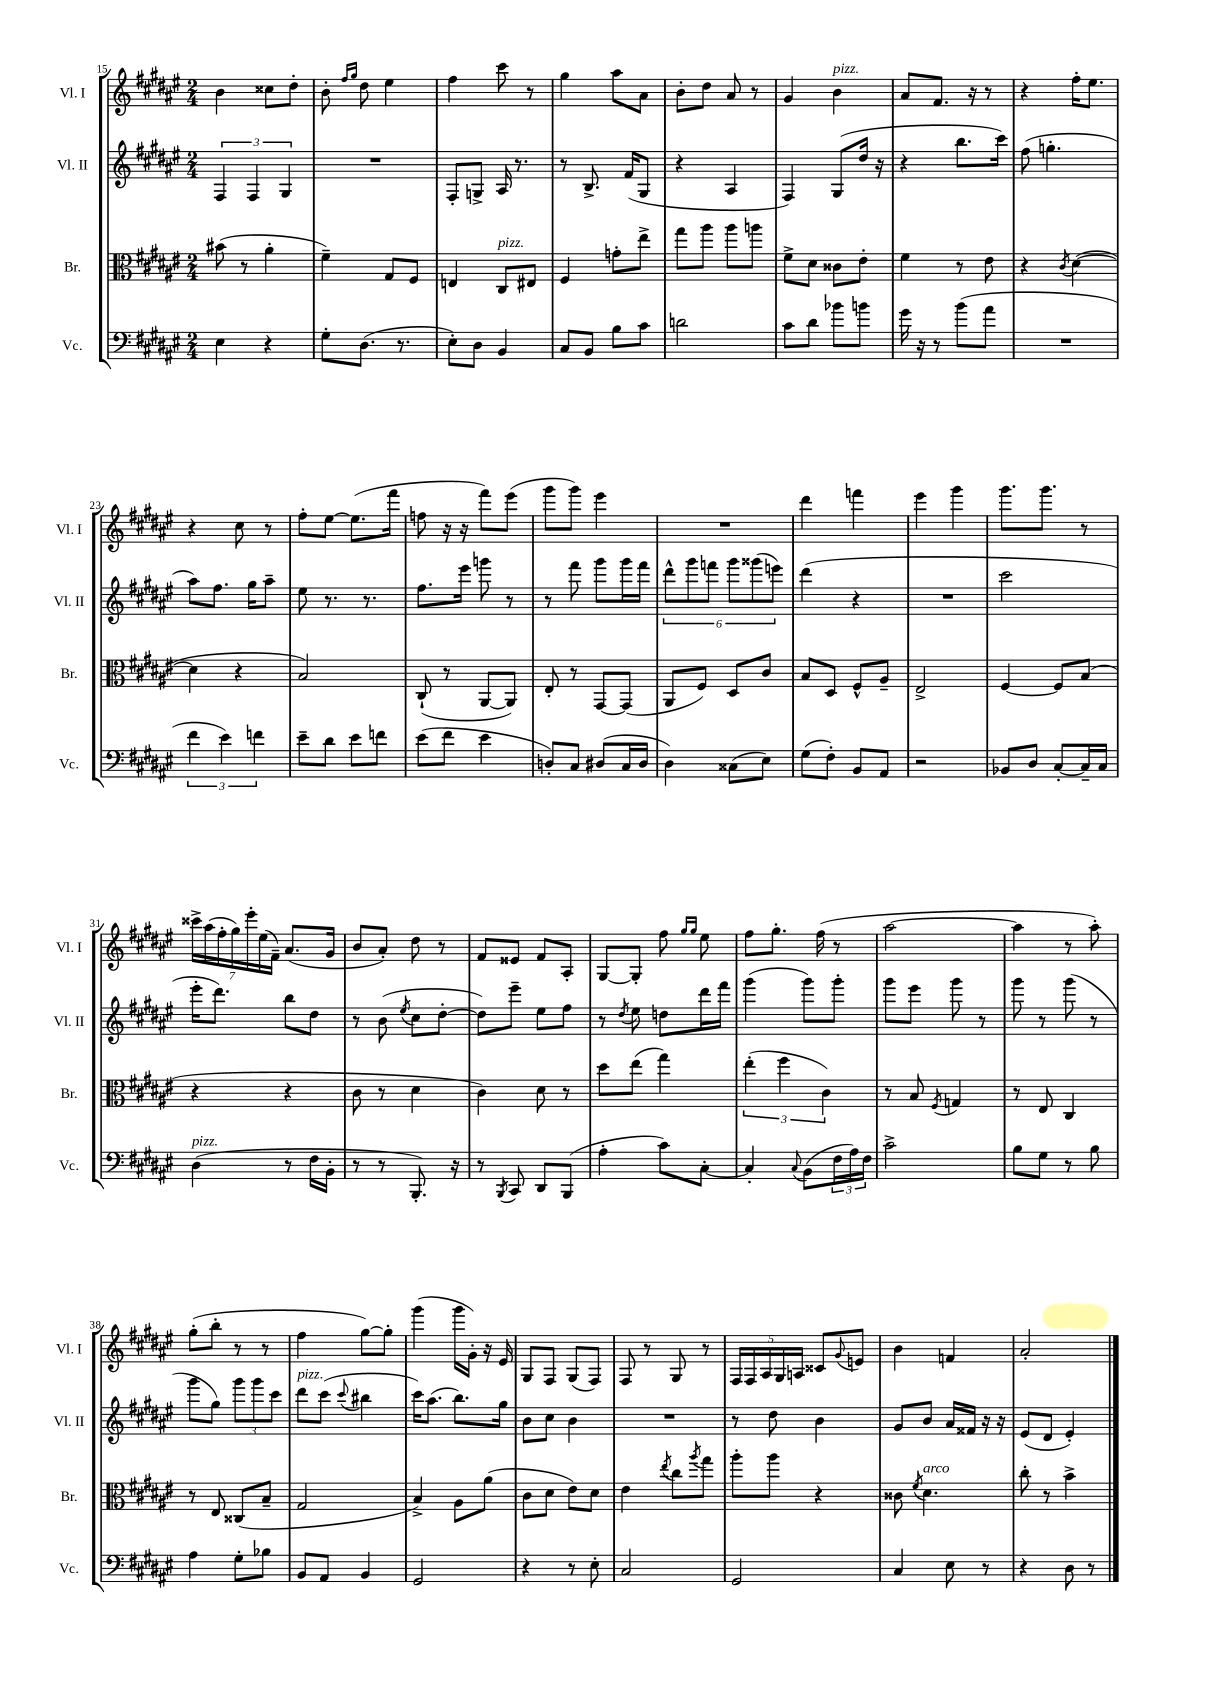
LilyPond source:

<<
\new StaffGroup <<
\new Staff = "s0" \with { instrumentName = "Vl. I" shortInstrumentName = "Vl. I" } {
    \clef treble \key fis \major \numericTimeSignature \time 2/4
    b'4 cisis''8 dis''8-. |
    b'8-. \grace { fis''16 gis''16 } dis''8 eis''4 |
    fis''4 cis'''8 r8 |
    gis''4 ais''8 ais'8 |
    b'8-. dis''8 ais'8 r8 |
    gis'4 b'4^\markup { \italic "pizz." } |
    ais'8 fis'8. r16 r8 |
    r4 fis''16-. eis''8. |
    r4 cis''8 r8 |
    fis''8-. eis''8~ eis''8.( fis'''16 |
    f''8 r16 r16 fis'''8) eis'''8( |
    gis'''8 gis'''8) eis'''4 |
    R2 |
    dis'''4 f'''4 |
    eis'''4 gis'''4 |
    gis'''8. gis'''8. r8 |
    \tuplet 7/4 { cisis'''16-> ais''16( fis''16-. gis''16) eis'''16-. eis''16( fis'16--) } ais'8.( gis'16 |
    b'8 ais'8-.) dis''8 r8 |
    fis'8 eisis'8 fis'8 ais8-. |
    gis8~ gis8-. fis''8 \grace { gis''16 gis''16 } eis''8 |
    fis''8 gis''8.-. fis''16( r8 |
    ais''2~ |
    ais''4 r8 ais''8-.) |
    gis''8-.( b''8-. r8 r8 |
    fis''4 gis''8~) gis''8-. |
    gis'''4( gis'''16 gis'16-.) r16 eis'16 |
    gis8 fis8 gis8( fis8) |
    fis8 r8 gis8 r8 |
    \tuplet 5/4 { fis16 fis16 ais16 gis16 a16 } cisis'8 \appoggiatura { gis'8 } e'8 |
    b'4 f'4 |
    ais'2-. \bar "|." |
}
\new Staff = "s1" \with { instrumentName = "Vl. II" shortInstrumentName = "Vl. II" } {
    \clef treble \key fis \major \numericTimeSignature \time 2/4
    \tuplet 3/2 { fis4 fis4 gis4 } |
    R2 |
    fis8-. g8-> ais16 r8. |
    r8 b8.-> fis'16( gis8 |
    r4 ais4 |
    fis4) gis8( dis''16 r16 |
    r4 b''8. cis'''16) |
    fis''8( g''4.-. |
    ais''8) fis''8. gis''16 ais''8-- |
    eis''8 r8. r8. |
    fis''8. eis'''16 g'''8 r8 |
    r8 fis'''8 gis'''8 gis'''16 fis'''16 |
    \tuplet 6/4 { dis'''8-^ gis'''8 f'''8 gis'''8 gisis'''8( e'''8) } |
    dis'''4( r4 |
    R2 |
    cis'''2 |
    eis'''16-. dis'''8.) b''8 dis''8 |
    r8 b'8( \acciaccatura { eis''8 } cis''8 dis''8~-. |
    dis''8) eis'''8-- eis''8 fis''8 |
    r8 \acciaccatura { dis''8 } eis''8 d''8 dis'''16 fis'''16 |
    gis'''4( gis'''8) gis'''8-. |
    gis'''8 eis'''8 gis'''8 r8 |
    gis'''8 r8 gis'''8( r8 |
    gis'''8 gis''8) \tuplet 3/2 { gis'''8 gis'''8 cis'''8 } |
    dis'''8^\markup { \italic "pizz." } cis'''8( \appoggiatura { cis'''8 } bis''4 |
    cis'''16) ais''8.( b''8.) gis''16 |
    b'8 cis''8 b'4 |
    R2 |
    r8 dis''8 b'4 |
    gis'8 b'8 ais'16 fisis'16 r16 r16 |
    eis'8( dis'8 eis'4-.) \bar "|." |
}
\new Staff = "s2" \with { instrumentName = "Br." shortInstrumentName = "Br." } {
    \clef alto \key fis \major \numericTimeSignature \time 2/4
    bis'8( r8 ais'4-. |
    fis'4--) gis8 fis8 |
    e4 cis8^\markup { \italic "pizz." } eis8 |
    fis4 g'8-. eis''8-> |
    gis''8 ais''8 ais''8 a''8 |
    fis'8-> dis'8 cisis'8 eis'8-. |
    fis'4 r8 eis'8 |
    r4 \acciaccatura { cis'8 } dis'4~( |
    dis'4 r4 |
    b2) |
    cis8-!( r8 ais,8~ ais,8) |
    eis8-. r8 gis,8~ gis,8( |
    ais,8 fis8) dis8 cis'8 |
    b8 dis8 fis8-^ ais8-- |
    eis2-> |
    fis4~ fis8 b8( |
    r4 r4 |
    cis'8 r8 dis'4 |
    cis'4) dis'8 r8 |
    dis''8 eis''8( gis''4) |
    \tuplet 3/2 { eis''4-.( fis''4 cis'4) } |
    r8 b8 \acciaccatura { fis8 } g4 |
    r8 eis8 cis4 |
    r8 eis8 cisis8( b8-- |
    gis2 |
    b4->) ais8 ais'8( |
    cis'8 dis'8 eis'8) dis'8 |
    eis'4 \acciaccatura { eis''8 } cis''8 \acciaccatura { ais''8 } gis''8 |
    ais''8-. ais''8 r4 |
    cisis'8 \acciaccatura { fis'8 } dis'4.^\markup { \italic "arco" } |
    cis''8-. r8 b'4-> \bar "|." |
}
\new Staff = "s3" \with { instrumentName = "Vc." shortInstrumentName = "Vc." } {
    \clef bass \key fis \major \numericTimeSignature \time 2/4
    eis4 r4 |
    gis8-. dis8.( r8. |
    eis8-.) dis8 b,4 |
    cis8 b,8 b8 cis'8 |
    d'2 |
    cis'8 dis'8 bes'8 b'8 |
    gis'16 r16 r8 b'8( ais'8 |
    R2 |
    \tuplet 3/2 { fis'4 eis'4) f'4 } |
    eis'8-- dis'8 eis'8 f'8 |
    eis'8( fis'8 eis'4 |
    d8-.) cis8 dis8( cis16 dis16 |
    dis4) cisis8( eis8) |
    gis8( fis8-.) b,8 ais,8 |
    r2 |
    bes,8 dis8 cis8~-. cis16-- cis16 |
    dis4^\markup { \italic "pizz." }( r8 fis16 b,16-. |
    r8 r8 b,,8.-.) r16 |
    r8 \acciaccatura { b,,8 } cis,8 dis,8 b,,8( |
    ais4-. cis'8) cis8~-. |
    cis4-. \appoggiatura { cis8 } b,8( \tuplet 3/2 { fis16 ais16) fis16 } |
    cis'2-> |
    b8 gis8 r8 b8 |
    ais4 gis8-. bes8 |
    b,8 ais,8 b,4 |
    gis,2 |
    r4 r8 eis8-. |
    cis2 |
    gis,2 |
    cis4 eis8 r8 |
    r4 dis8 r8 \bar "|." |
}
>>
>>
\layout { \context { \Score currentBarNumber = #15 } }
